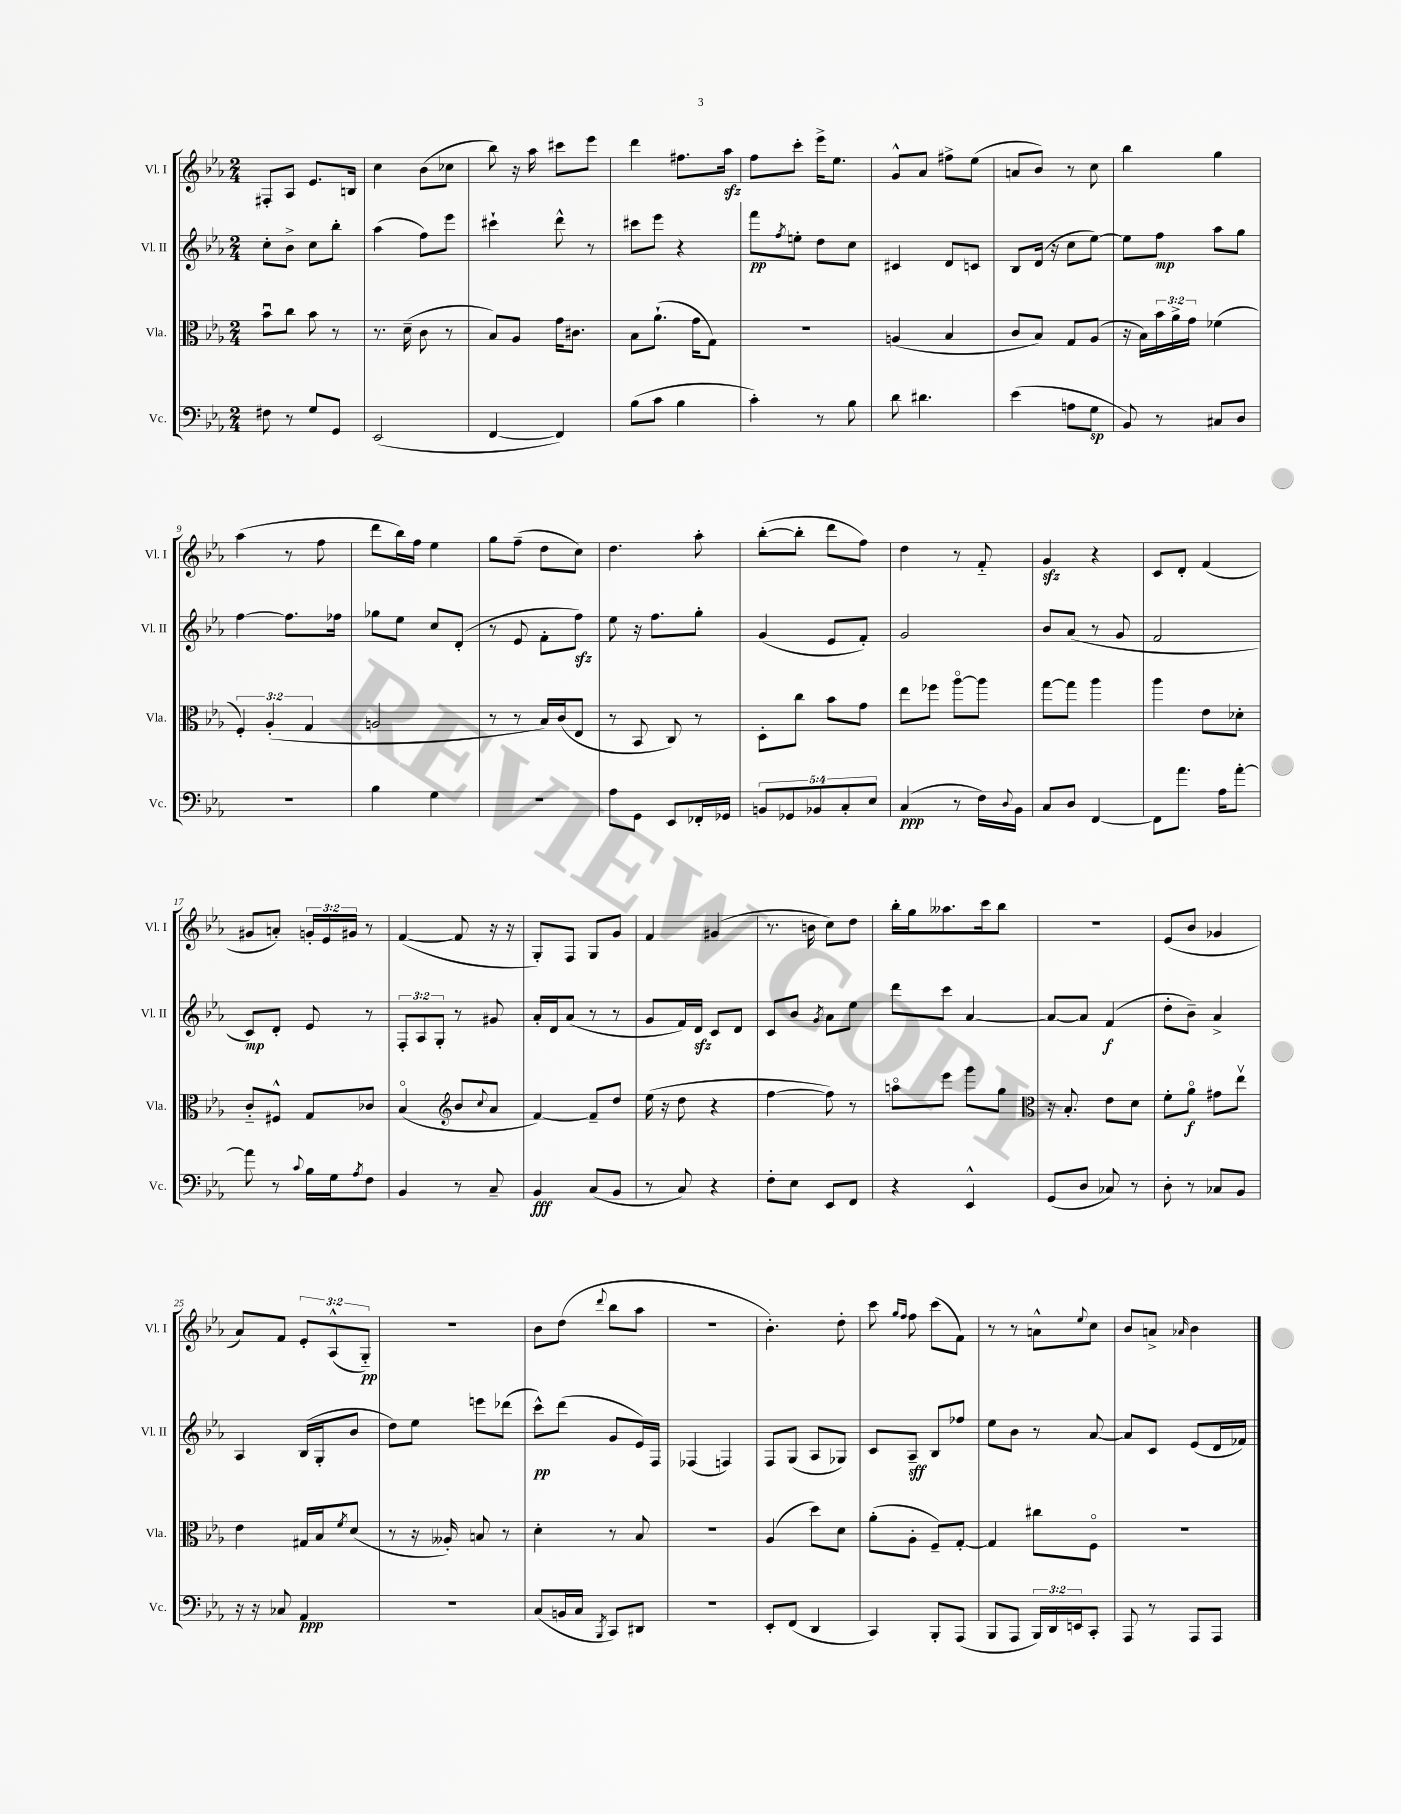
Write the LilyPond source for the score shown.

<<
\new StaffGroup <<
\new Staff = "s0" \with { instrumentName = "Vl. I" shortInstrumentName = "Vl. I" } {
    \clef treble \key ees \major \numericTimeSignature \time 2/4 \override Staff.TupletNumber.text = #tuplet-number::calc-fraction-text
    fis8-. aes8 ees'8. b16 |
    c''4 bes'8( ces''8 |
    bes''8) r16 aes''16 cis'''8 ees'''8 |
    d'''4 fis''8. aes''16\sfz |
    f''8 c'''8-. ees'''16-> ees''8. |
    g'8-^ aes'8 fis''8-> ees''8( |
    a'8 bes'8) r8 c''8 |
    bes''4 g''4 |
    aes''4( r8 f''8 |
    d'''8 bes''16) f''16 ees''4 |
    g''8 f''8--( d''8 c''8) |
    d''4. aes''8-. |
    bes''8~-.( bes''8-. d'''8 f''8) |
    d''4 r8 f'8-_ |
    g'4\sfz r4 |
    c'8 d'8-. f'4( |
    gis'8 a'8-.) \tuplet 3/2 { g'16-. ees'16 gis'16 } r8 |
    f'4~( f'8 r16 r16 |
    g8-.) f8 g8 g'8 |
    f'4 gis'4( |
    r8. b'16 c''8) d''8 |
    bes''16-. g''16 aeses''8. c'''16 bes''8 |
    R2 |
    ees'8( bes'8 ges'4 |
    aes'8) f'8 \tuplet 3/2 { ees'8-. aes8-^( g8-_\pp) } |
    R2 |
    bes'8 d''8( \appoggiatura { d'''8 } bes''8 aes''8 |
    R2 |
    bes'4.-.) d''8-. |
    c'''8 \grace { g''16 f''16 } f''8 c'''8( f'8) |
    r8 r8 a'8-^ \appoggiatura { ees''8 } c''8 |
    bes'8 a'8-> \grace { aes'16 } bes'4 \bar "|." |
}
\new Staff = "s1" \with { instrumentName = "Vl. II" shortInstrumentName = "Vl. II" } {
    \clef treble \key ees \major \numericTimeSignature \time 2/4 \override Staff.TupletNumber.text = #tuplet-number::calc-fraction-text
    c''8-. bes'8-> c''8 bes''8-. |
    aes''4( f''8) ees'''8 |
    cis'''4-! d'''8-^ r8 |
    cis'''8 ees'''8 r4 |
    f'''8\pp \acciaccatura { f''8 } e''8-. d''8 c''8 |
    cis'4 d'8 c'8 |
    bes8 d'16( r16 c''8 ees''8~) |
    ees''8 f''8\mp aes''8 g''8 |
    f''4~ f''8. fes''16 |
    ges''8 ees''8 c''8 d'8-.( |
    r8 ees'8 f'8-. f''8\sfz) |
    ees''8 r16 f''8. g''8-. |
    g'4( ees'8 f'8-.) |
    g'2 |
    bes'8 aes'8( r8 g'8 |
    f'2 |
    c'8\mp) d'8-. ees'8 r8 |
    \tuplet 3/2 { f8-. aes8 g8-. } r8 gis'8 |
    aes'16-. d'16 aes'8( r8 r8 |
    g'8 f'16) d'16\sfz c'8 d'8 |
    c'8 bes'8 \acciaccatura { g'8 } aes'8 ees''8 |
    d'''8 c'''8 aes'4~ |
    aes'8~ aes'8 f'4\f( |
    d''8-. bes'8--) aes'4-> |
    aes4 bes16( g16-. bes'8 |
    d''8) ees''8 e'''8 des'''8( |
    c'''8-^\pp) d'''8( g'8 ees'16) f16 |
    fes4( f4) |
    f8 g8( aes8 ges8) |
    c'8 aes8--\sff bes8 fes''8 |
    ees''8 bes'8 r8 aes'8~ |
    aes'8 c'8 ees'8( d'16 fes'16) \bar "|." |
}
\new Staff = "s2" \with { instrumentName = "Vla." shortInstrumentName = "Vla." } {
    \clef alto \key ees \major \numericTimeSignature \time 2/4 \override Staff.TupletNumber.text = #tuplet-number::calc-fraction-text
    bes'8\downbow c''8 bes'8 r8 |
    r8. d'16--( c'8 r8 |
    bes8) aes8 g'16 cis'8. |
    bes8 aes'8.-!( g'16 g8) |
    R2 |
    a4( bes4 |
    c'8 bes8) g8 aes8( |
    r16 bes16) \tuplet 3/2 { bes'16 aes'16-> g'16 } fes'4( |
    \tuplet 3/2 { f4-.) aes4-.( g4 } |
    a2 |
    r8 r8 bes16) c'16( ees8 |
    r8 bes,8 c8) r8 |
    d8-. c''8 bes'8 g'8 |
    ees''8 fes''8 aes''8~\flageolet aes''8 |
    g''8~ g''8 aes''4 |
    aes''4 ees'8 des'8-. |
    c'8-_ fis8-^ g8 ces'8 |
    bes4\flageolet( \clef treble bes'8 \appoggiatura { c''8 } aes'8 |
    f'4~) f'8-- d''8 |
    ees''16( r16 d''8 r4 |
    f''4~ f''8) r8 |
    a''8\flageolet ees'''8 g'''8 g''8 |
    \clef alto r16 bes8.-. ees'8 d'8 |
    f'8-. aes'8\flageolet\f gis'8 ees''8\upbow |
    ees'4 gis16 bes16 \acciaccatura { f'8 } d'8( |
    r8 r16 aeses16-.) b8 r8 |
    d'4-. r8 bes8 |
    r2 |
    aes4( d''8) d'8 |
    aes'8-.( aes8-. f8--) g8~-. |
    g4 cis''8 f8\flageolet |
    r2 \bar "|." |
}
\new Staff = "s3" \with { instrumentName = "Vc." shortInstrumentName = "Vc." } {
    \clef bass \key ees \major \numericTimeSignature \time 2/4 \override Staff.TupletNumber.text = #tuplet-number::calc-fraction-text
    fis8 r8 g8 g,8 |
    ees,2( |
    f,4~ f,4) |
    bes8( c'8 bes4 |
    c'4-.) r8 bes8 |
    d'8 dis'4. |
    ees'4( a8 g8\sp |
    bes,8) r8 cis8 d8 |
    R2 |
    bes4 g4 |
    r2 |
    aes8 g,8 ees,8 fes,16-. ges,16 |
    \tuplet 5/4 { b,8 ges,8 bes,8 c8-. ees8 } |
    c4\ppp( r8 f16) \appoggiatura { d8 } bes,16 |
    c8 d8 f,4~ |
    f,8 aes'8. aes16 aes'8~-. |
    aes'8 r8 \appoggiatura { c'8 } bes16 g16 \acciaccatura { aes8 } f8 |
    bes,4 r8 c8-- |
    bes,4\fff c8( bes,8 |
    r8 c8) r4 |
    f8-. ees8 ees,8 f,8 |
    r4 ees,4-^ |
    g,8( d8 ces8) r8 |
    d8-. r8 ces8 bes,8 |
    r16 r16 ces8 aes,4\ppp |
    r2 |
    c8( b,16 c16 \acciaccatura { bes,,8 } c,8) dis,8 |
    R2 |
    ees,8-. f,8( d,4 |
    c,4) bes,,8-. aes,,8( |
    bes,,8 aes,,8 \tuplet 3/2 { bes,,16) d,16 e,16 } c,8-. |
    aes,,8 r8 aes,,8 aes,,8 \bar "|." |
}
>>
>>
